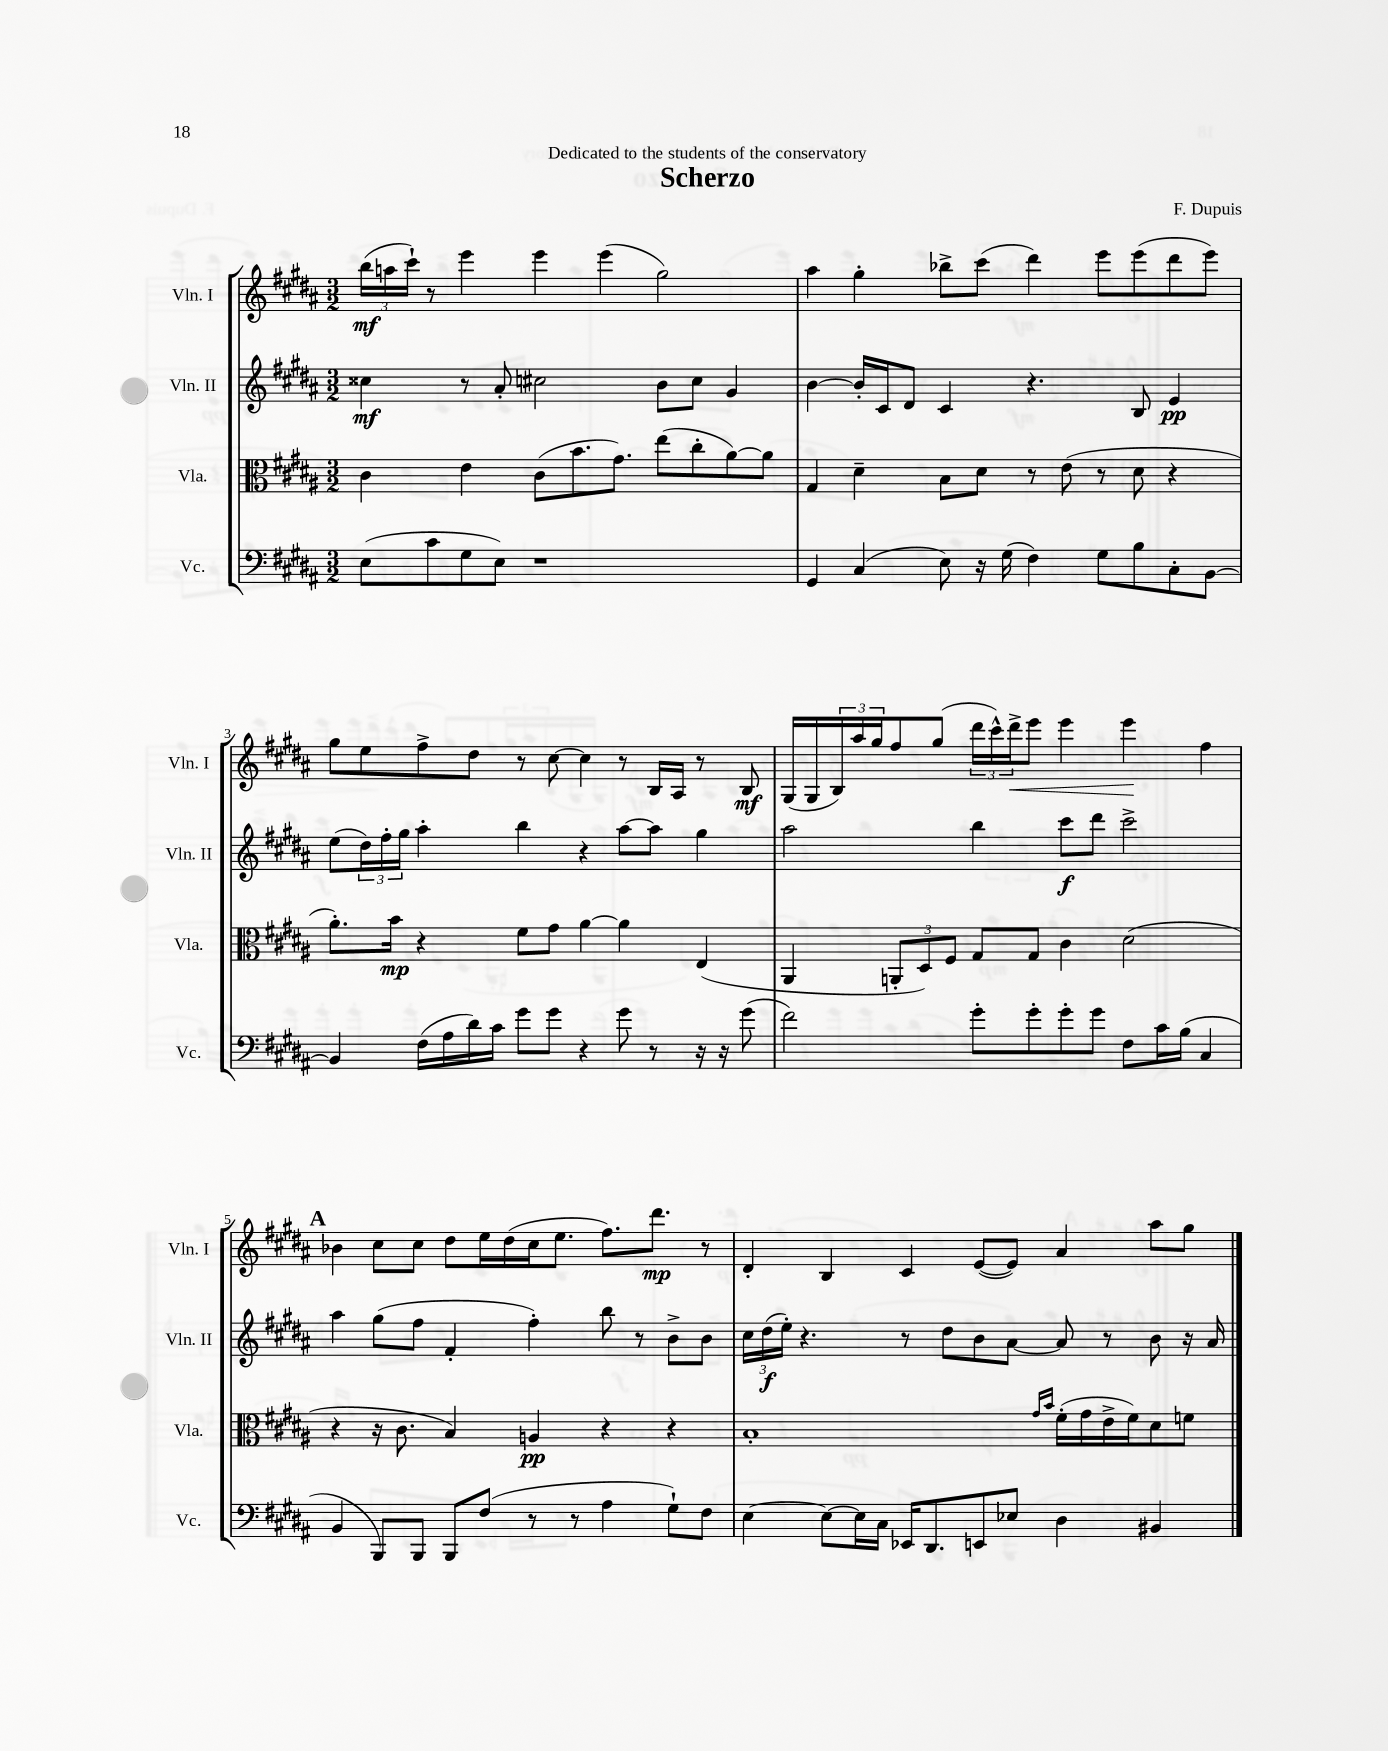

**kern	**kern	**kern	**kern
*staff4	*staff3	*staff2	*staff1
*clefF4	*clefC3	*clefG2	*clefG2
*k[f#c#g#d#a#]	*k[f#c#g#d#a#]	*k[f#c#g#d#a#]	*k[f#c#g#d#a#]
*M3/2	*M3/2	*M3/2	*M3/2
(8E	4c#	4cc##	(24bb
.	.	.	24aa
.	.	.	24ccc#`)
8c#	.	.	8r
8G#	4e	8r	4eee
8E)	.	8a#'	.
1r	(8c#	2cc#	4eee
.	8.b	.	.
.	.	.	(4eee
.	8.g#)	.	.
.	(8ee	8b	2gg#)
.	8cc#'	8cc#	.
.	[8a#)	4g#	.
.	8a#]	.	.
=	=	=	=
4GG#	4G#	[4b	4aa#
(4C#	4d#~	16b']	4gg#'
.	.	16c#	.
.	.	8d#	.
8E)	8B	4c#	8bb-^
16r	8d#	.	(8ccc#
(16G#	.	.	.
4F#)	8r	4.r	4ddd#)
.	(8e	.	.
8G#	8r	.	8eee
8B	8d#	8B	(8eee
8C#'	4r	4e	8ddd#
[8BB	.	.	8eee)
=	=	=	=
4BB]	8.a#')	(8ee	8gg#
.	.	24dd#)	8ee
.	.	24ff#'	.
.	16b	.	.
.	.	24gg#	.
(16F#	4r	4aa#'	8ff#^
16A#	.	.	.
16d#)	.	.	8dd#
16c#	.	.	.
8g#	8f#	4bb	8r
8g#	8g#	.	[8cc#
4r	[4a#	4r	4cc#]
8g#	4a#]	[8aa#	8r
8r	.	8aa#]	16B
.	.	.	16A#
16r	(4E	4gg#	8r
16r	.	.	.
(8g#	.	.	8B
=	=	=	=
2f#)	4AA#	2aa#	(16G#
.	.	.	16G#
.	.	.	24B)
.	.	.	24aa#
.	.	.	24gg#
.	12AA'	.	8ff#
.	12D#)	.	.
.	.	.	(8gg#
.	12F#	.	.
8g#'	8G#	4bb	24ddd#
.	.	.	24ccc#^^)
.	.	.	24ddd#^
8g#'	8G#	.	8eee
8g#'	4c#	8ccc#	4eee
8g#	.	8ddd#	.
8F#	(2d#	2ccc#^	4eee
16c#	.	.	.
(16B	.	.	.
4C#	.	.	4ff#
=	=	=	=
4BB	4r	4aa#	4b-
8BBB)	16r	(8gg#	8cc#
.	8.c#	.	.
8BBB	.	8ff#	8cc#
8BBB	4B)	4f#'	8dd#
(8F#	.	.	16ee
.	.	.	(16dd#
8r	4A	4ff#')	16cc#
.	.	.	8.ee
8r	.	.	.
4A#	4r	8bb	8.ff#)
.	.	8r	.
.	.	.	8.ddd#
8G#`)	4r	8b^	.
8F#	.	8b	8r
=	=	=	=
[4E	1B'	24cc#	4d#'
.	.	(24dd#	.
.	.	24ee')	.
.	.	4.r	.
8E_	.	.	4B
16E]	.	.	.
16C#	.	.	.
16EE-	.	8r	4c#
8.DD#	.	.	.
.	.	8dd#	.
8EE	.	8b	([8e
8E-	.	[8a#	8e])
.	16qqg#	.	.
.	16qqb	.	.
4D#	(16f#'	8a#]	4a#
.	16g#	.	.
.	16e^	8r	.
.	16f#)	.	.
4BB#	8d#	8b	8aa#
.	8f	16r	8gg#
.	.	16a#	.
==	==	==	==
*-	*-	*-	*-
